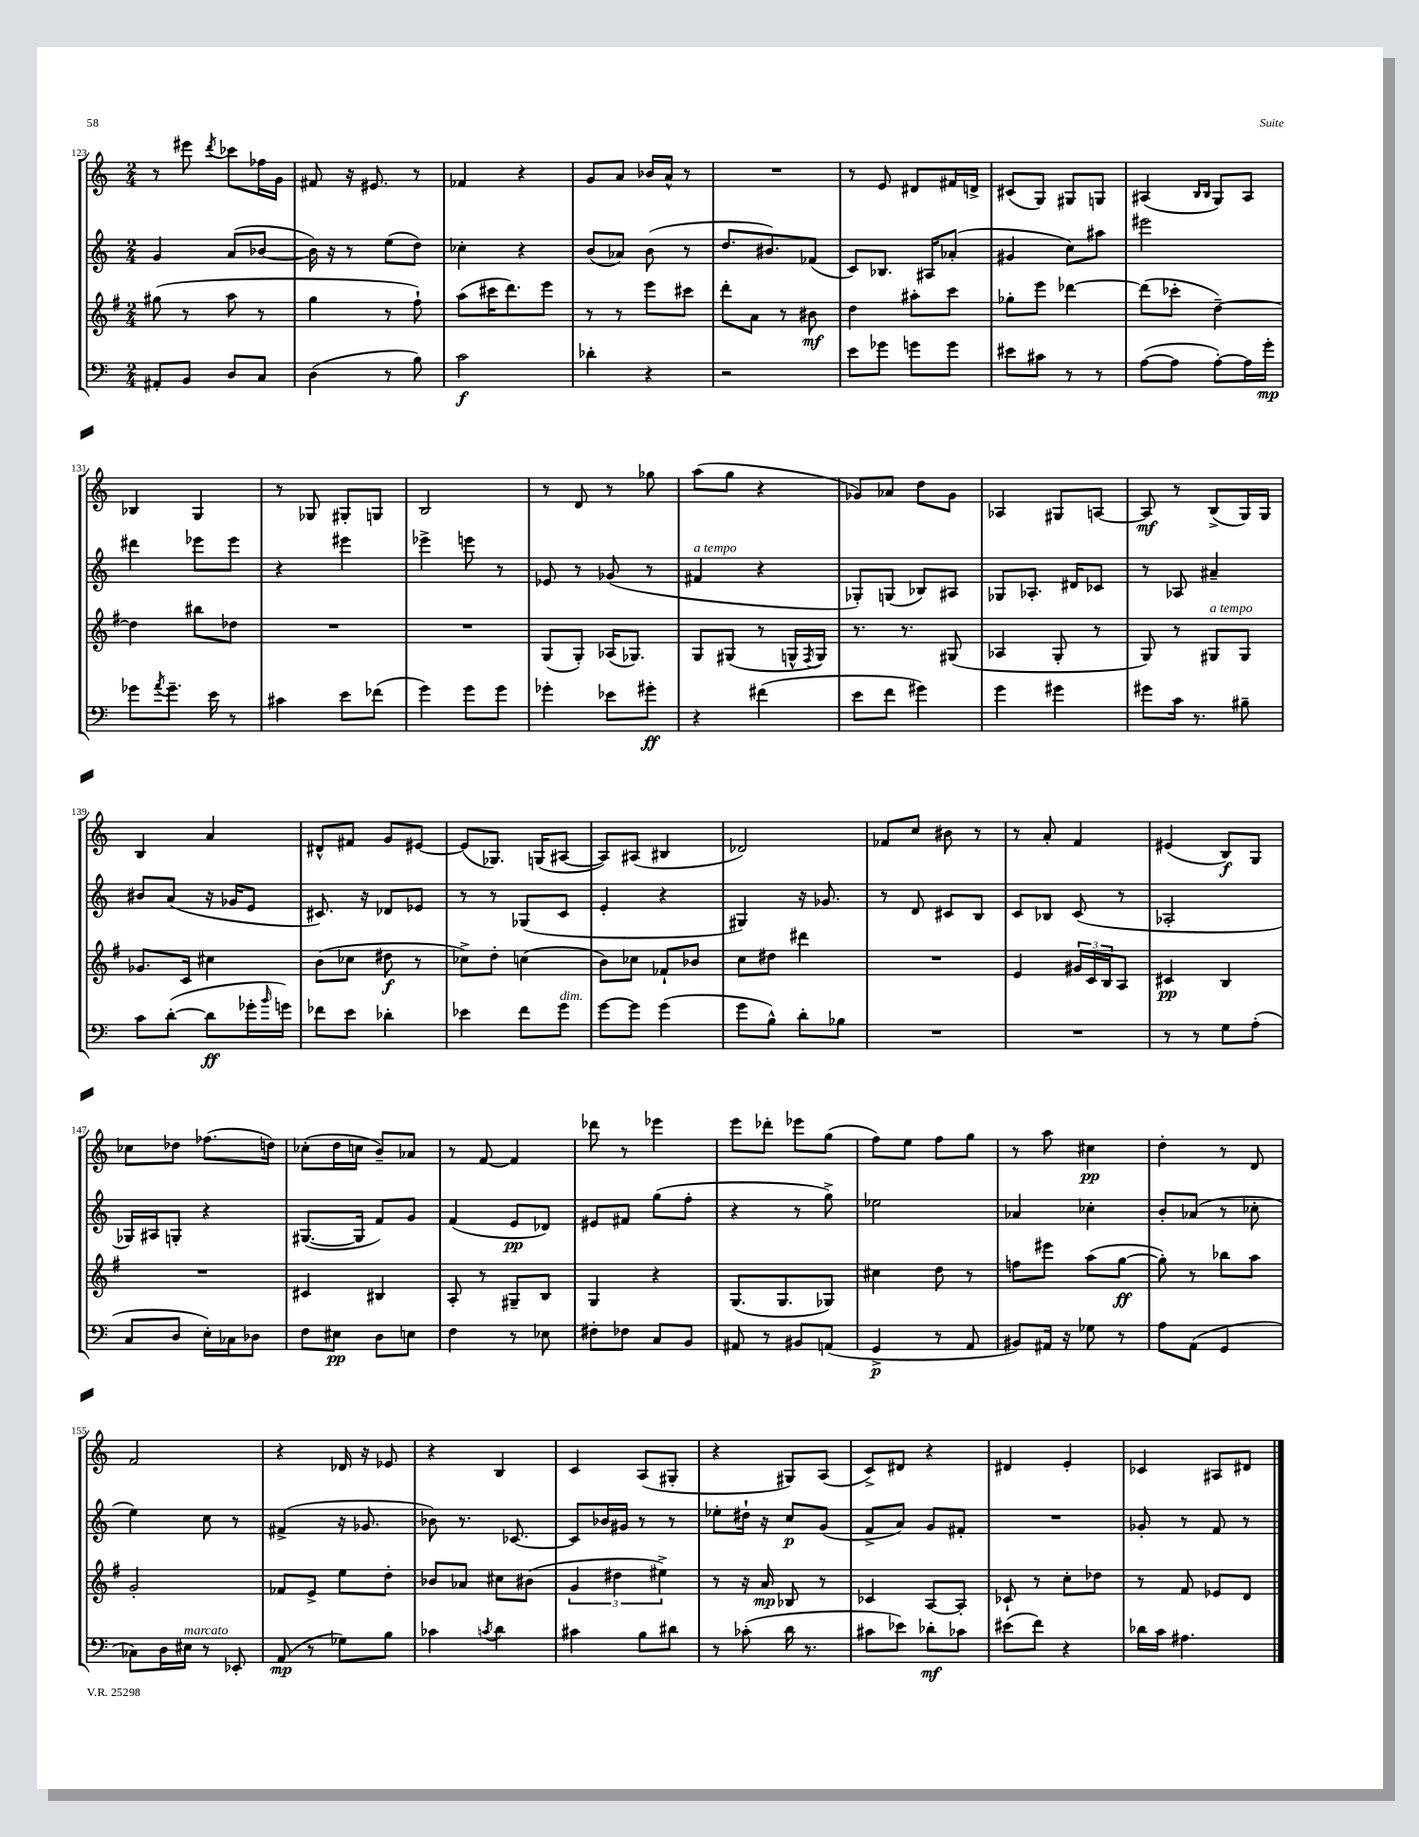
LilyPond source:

<<
\new StaffGroup <<
\new Staff = "s0" {
    \clef treble \key c \major \numericTimeSignature \time 2/4
    r8 eis'''8 \acciaccatura { d'''8 } ces'''8 fes''16 g'16 |
    fis'8 r16 eis'8. r8 |
    fes'4 r4 |
    g'8 a'8 bes'16 a'16-^ r8 |
    R2 |
    r8 e'8 dis'8 fis'16 d'16-> |
    cis'8( g8) gis8 g8 |
    ais4( \grace { b16 b16 } g8) ais8 |
    bes4 g4 |
    r8 ges8 gis8-. g8 |
    b2 |
    r8 d'8 r8 ges''8 |
    a''8( g''8 r4 |
    ges'8) aes'8 d''8 ges'8 |
    aes4 gis8 a8~ |
    a8\mf r8 b8->( g16) g16 |
    b4 a'4 |
    dis'8-^ fis'8 g'8 eis'8~ |
    eis'8( ges8.) g16( ais8~ |
    ais8) ais8( bis4 |
    des'2) |
    fes'8 c''8 bis'8 r8 |
    r8 a'8-. f'4 |
    eis'4( b8\f) g8 |
    ces''8 des''8 fes''8.( d''16) |
    ces''8-.( d''16 c''16 b'8--) aes'8 |
    r8 f'8~ f'4 |
    des'''8 r8 ees'''4 |
    e'''8 des'''8-. ees'''8 g''8( |
    f''8) e''8 f''8 g''8 |
    r8 a''8 cis''4\pp |
    d''4-. r8 d'8 |
    f'2 |
    r4 des'16 r16 ees'8 |
    r4 b4 |
    c'4 a8( gis8-. |
    r4 gis8) a8( |
    c'8->) dis'8 r4 |
    dis'4 e'4-. |
    ces'4 ais8 dis'8 \bar "|." |
}
\new Staff = "s1" {
    \clef treble \key c \major \numericTimeSignature \time 2/4
    g'4 a'8( bes'8~ |
    bes'16) r16 r8 e''8( d''8) |
    ces''4-. r4 |
    b'8( aes'8) b'8( r8 |
    d''8. bis'8.) fes'8( |
    c'8) bes8. ais16 aes'8-.( |
    gis'4 c''8) ais''8 |
    eis'''2 |
    dis'''4 ees'''8 ees'''8 |
    r4 eis'''4 |
    ees'''4-> e'''8 r8 |
    ees'8 r8 ges'8( r8 |
    fis'4^\markup { \italic "a tempo" } r4 |
    ges8-.) g8( bes8) ais8 |
    ges8 aes8.-. dis'16 ces'8 |
    r8 aes8 ais'4-- |
    bis'8 a'8( r16 ges'16 e'8 |
    cis'8.) r16 des'8 ees'8 |
    r8 r8 ges8( c'8 |
    e'4-. r4 |
    gis4) r16 ges'8. |
    r8 d'8 cis'8 b8 |
    c'8 bes8 c'8( r8 |
    aes2-. |
    ges16) ais16 g8-. r4 |
    gis8.~( gis16 f'8) g'8 |
    f'4( e'8\pp des'8) |
    eis'8 fis'8 g''8( f''8-. |
    r4 r8 g''8->) |
    ees''2 |
    aes'4 ces''4-. |
    b'8-. aes'8( r8 ces''8-. |
    e''4) c''8 r8 |
    fis'4->( r16 ges'8. |
    bes'8) r8. ces'8.~ |
    ces'8 bes'16 gis'16 r8 r8 |
    ees''8-. dis''16-! r16 c''8\p g'8( |
    f'8-> a'8) g'8 fis'8-. |
    R2 |
    ges'8-. r8 f'8 r8 \bar "|." |
}
\new Staff = "s2" {
    \clef treble \key g \major \numericTimeSignature \time 2/4
    gis''8( r8 a''8 r8 |
    g''4 r8 fis''8-!) |
    a''8( cis'''16 d'''8.) e'''8 |
    r8 r8 e'''8 cis'''8 |
    d'''8-. a'8 r8 bis'8\mf |
    d''4 ais''8-. c'''8 |
    ges''8-. e'''8 des'''4~ |
    des'''8( ces'''8-. d''4~--) |
    d''4 bis''8 des''8 |
    R2 |
    R2 |
    g8( g8-.) aes16( ges8.) |
    g8 gis8( r8 g16-^ \acciaccatura { fis8 } g16) |
    r8. r8. gis8( |
    aes4 g8-. r8 |
    g8) r8 gis8^\markup { \italic "a tempo" } gis8 |
    ges'8. c'16 cis''4 |
    b'8( ces''8 dis''8\f r8 |
    ces''8->) d''8-. c''4( |
    b'8) ces''8 fes'8-! bes'8 |
    c''8 dis''8 dis'''4 |
    R2 |
    e'4 \tuplet 3/2 { gis'16 c'16 b16 } a8 |
    cis'4\pp b4 |
    R2 |
    cis'4 bis4 |
    a8-. r8 gis8-- b8 |
    g4 r4 |
    g8.( g8. ges8) |
    cis''4 d''8 r8 |
    f''8 eis'''8 a''8( g''8~\ff |
    g''8-.) r8 bes''8 a''8 |
    g'2-. |
    fes'8 e'8-> e''8 d''8-. |
    bes'8 aes'8 cis''8 bis'8( |
    \tuplet 3/2 { g'4 dis''4 eis''4->) } |
    r8 r16 a'16\mp bes8 r8 |
    ces'4 a8~ a8-. |
    ces'8-! r8 c''8-. des''8 |
    r8 fis'8 ees'8 d'8 \bar "|." |
}
\new Staff = "s3" {
    \clef bass \key c \major \numericTimeSignature \time 2/4
    ais,8-. b,8 d8 c8 |
    d4( r8 b8) |
    c'2\f |
    des'4-. r4 |
    r2 |
    e'8 ges'8 g'8 g'8 |
    eis'8 cis'8 r8 r8 |
    a8~( a8 a8~-.) a16 g'16-.\mp |
    ges'8 \acciaccatura { a'8 } ges'8.-- e'16 r8 |
    cis'4 e'8 fes'8( |
    g'4) g'8 g'8 |
    ges'4-. ees'8 gis'8-.\ff |
    r4 fis'4( |
    e'8 f'8 gis'4) |
    g'4 gis'4 |
    gis'8 c'16 r8. bis8-- |
    c'8 d'8~-.( d'8\ff ges'16-. \grace { b'16 } g'16) |
    fes'8 e'8 des'4-. |
    ees'4 f'8 g'8^\markup { \italic "dim." } |
    g'8~ g'8 g'4( |
    g'8 b8-^) d'8-. bes8 |
    R2 |
    R2 |
    r8 r8 g8 a8-.( |
    c8 d8 e16-.) ces16 des8 |
    f8 eis8\pp d8 e8 |
    f4 r8 ees8 |
    fis8-. fes8 c8 b,8 |
    ais,8 r8 bis,8 a,8( |
    g,4->\p r8 a,8 |
    bis,8) ais,16 r16 ges8 r8 |
    a8 a,8( g,4 |
    ces8) d16 eis16^\markup { \italic "marcato" } r8 ees,8-. |
    a,8\mp( r8 ges8) b8 |
    ces'4 \acciaccatura { c'8 } d'4 |
    cis'4 b8 dis'8 |
    r8 ces'8-.( d'16 r8. |
    cis'8 ees'8) des'8-.\mf ces'8 |
    eis'8( f'8) r4 |
    des'16 c'16 ais4. \bar "|." |
}
>>
>>
\layout { \context { \Score currentBarNumber = #123 } }
